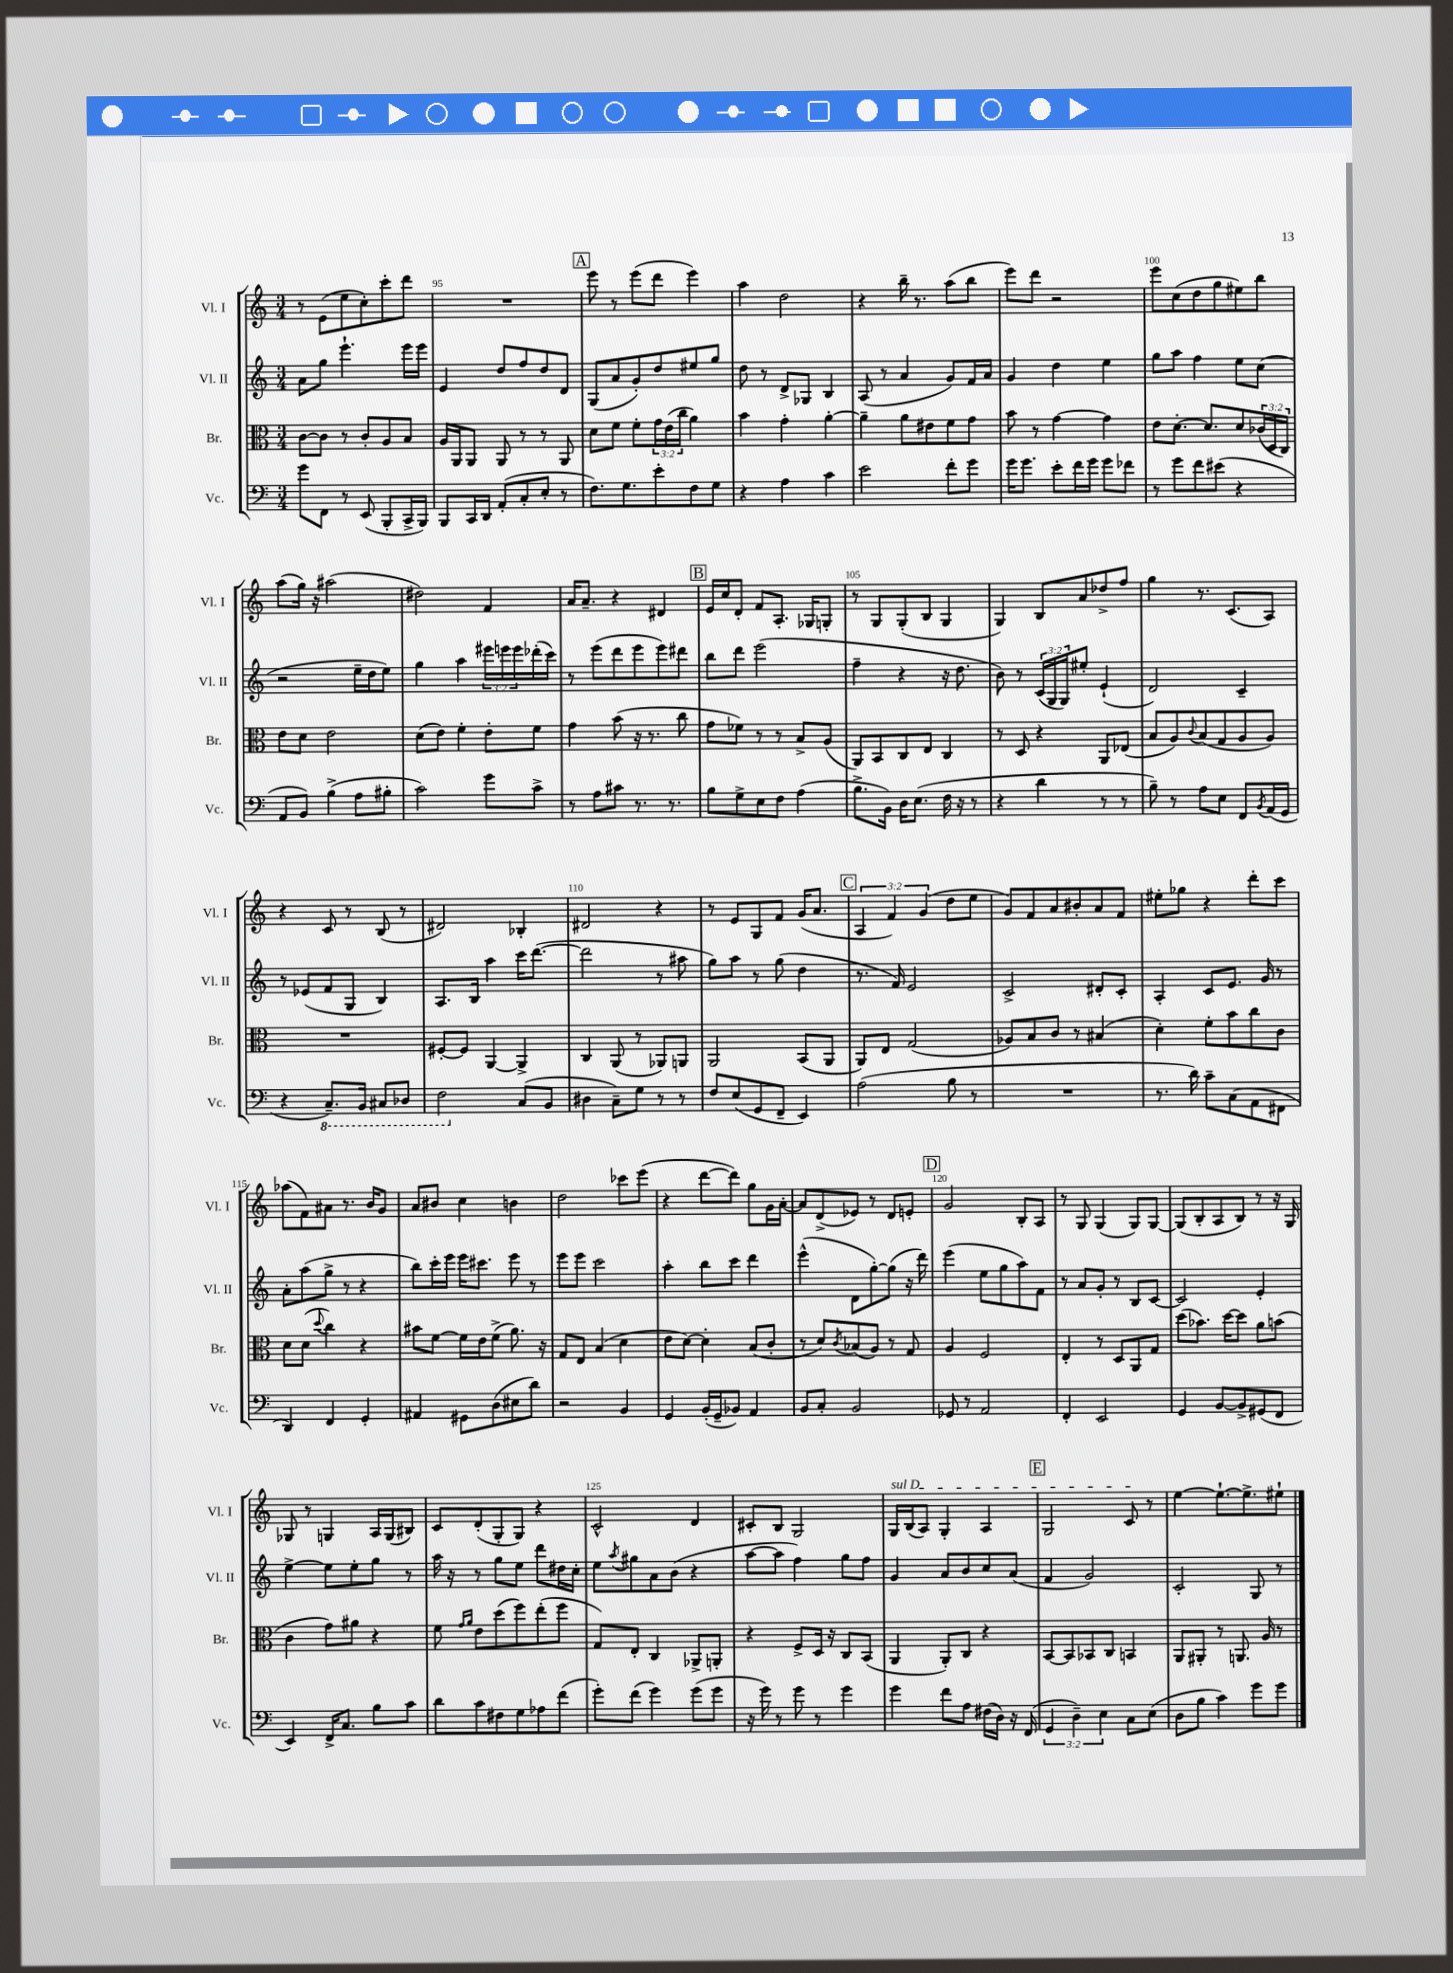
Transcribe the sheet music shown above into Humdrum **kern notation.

**kern	**kern	**kern	**kern
*part4	*part3	*part2	*part1
*staff4	*staff3	*staff2	*staff1
*I"Vc.	*I"Br.	*I"Vl. II	*I"Vl. I
*I'Vc.	*I'Br.	*I'Vl. II	*I'Vl. I
*clefF4	*clefC3	*clefG2	*clefG2
*k[]	*k[]	*k[]	*k[]
*M3/4	*M3/4	*M3/4	*M3/4
=94	=94	=94	=94
8g\L	[8c\L	8a\L	8r
8FF\J	8c\J]	8gg\J	(8e\L
8r	8r	4.eee`\	8ee\
(8EE/	8c'/L	.	8cc'\)
8BBB'/L	8A/	.	8ccc'\
16CC^/L	8B/J	16eee\LL	8ddd\J
16BBB/JJ)	.	16eee\JJ	.
=95	=95	=95	=95
8BBB/L	16A/LL	4e/	2.r
.	16AA/J	.	.
16CC/L	8AA/J	.	.
16DD/JJ	.	.	.
(8AA'/L	8AA/	8dd/L	.
8C'/	8r	8ff/	.
8E'/J	8r	8dd/	.
8r	8AA/	8d/J	.
!!LO:REH:place=s1:t=A
=96	=96	=96	=96
8.F\L)	8d\L	(8G/L	8eee\
.	8f\J	8a/	8r
8.G\	.	.	.
.	8f'\L	8g'/)	(8eee\L
8e'\	24g\L	8dd/	8ddd\J
.	(24e\	.	.
.	24cc\JJ	.	.
8F\	4a\)	8ee#X/	4eee\)
8G\J	.	8gg/J	.
=97	=97	=97	=97
4r	4b\	8dd\	4aa\
.	.	8r	.
4A\	4g'\	8d^/L	2dd\
.	.	8G-X/J	.
4c\	[4a'\	4B/	.
=98	=98	=98	=98
2e\	4a~\]	(8A/	4r
.	.	8r	.
.	8a\L	4a/	16bb~\
.	.	.	8.r
.	8e#X\	.	.
8f'\L	8f\	8g/L)	(8aa\L
8g\J	8g\J	16f/L	8bb\J
.	.	16a/JJ	.
=99	=99	=99	=99
16g\KL	8b\	4g/	8eee\L)
8.g\J	.	.	.
.	8r	.	8ddd\J
8e'\L	[4g\	4dd\	2r
16f\L	.	.	.
16g\JJ	.	.	.
8g\L	4g\]	4ee\	.
8f-X\J	.	.	.
=100	=100	=100	=100
8r	8e\L	8gg\L	8eee\L
8g\L	[8.d'\J	8aa\J	(8cc\
8f\	.	4ff\	8dd\
.	8.d/L]	.	.
(8e#X\J	.	.	8gg\
4r	8d/	8ee\L	8ee#X\)
.	(24c-X/L	(8cc\J	8bb\J
.	24D/	.	.
.	24C/JJ)	.	.
!!LO:LB:g=z
=101	=101	=101	=101
8AA/L	8e\L	2r	(8aa\L
8BB/J)	8d\J	.	16gg\Jk)
.	.	.	16r
(4B^\	2e\	.	(2aa#X\
8A\L	.	16ee~\LL	.
.	.	16dd\J	.
8B#X'\J	.	8ee\J)	.
=102	=102	=102	=102
2c\)	(8d\L	4gg\	2dd#X\)
.	8e\J)	.	.
.	4f'\	4aa\	.
8g\L	8e'\L	24eee#X\LL	4f/
.	.	24eeen\	.
.	.	24eee\	.
8c^\J	8f\J	(16ddd-X'\	.
.	.	16ccc\JJ)	.
=103	=103	=103	=103
8r	4g\	8r	16a/KL
.	.	.	8.a~/J
8A\L	.	(8eee\L	.
8c#X\J	(8b\	8ddd\	4r
8.r	16r	8eee\	.
.	8.r	.	.
.	.	8eee\)	4d#X/
8.r	.	.	.
.	8cc\	8ddd#X\J	.
!!LO:REH:place=s1:t=B
=104	=104	=104	=104
8B\L	8g\L	8bb\L	16e/LL
.	.	.	16cc/J
8G^\	8f-X\J)	8ddd\J	8d'/J
8E\	8r	(2eee\	8f/L
8F\J	8r	.	8.A'/J
(4A\	8B^/L	.	.
.	.	.	16G-X/KL
.	(8A/J	.	8Gn'/J
=105	=105	=105	=105
8.B^\L	8AA/L)	4ff~\	8r
.	8BB/	.	8G/L
16BB\Jk)	.	.	.
16D\KL	8C/	4r	(8G'/
(8.E\J	.	.	.
.	8E/J	.	8B/J
16F\	4C/	16r	4G/
16r	.	8.dd\	.
8r	.	.	.
=106	=106	=106	=106
4r	8r	8b\)	4G/)
.	8D/	8r	.
4d\	4r	(24c/LL	8B/L
.	.	24G/	.
.	.	24G/J)	.
.	.	8ee#X'/J	8a/
8r	8AA/L	(4e`/	8dd-X^/
8r	(8E-X/J	.	8ff/J
=107	=107	=107	=107
8B~\)	8B/L	2d/)	4gg\
8r	8A/)	.	.
.	8qqc/	.	.
8A\L	(8B/	.	8.r
8E\J	8G/	.	.
.	.	.	(8.c/L
8FF/L	8A/	4c~/	.
8qBB/	.	.	.
(16AA/L	8A/J)	.	8A/J)
16GG/JJ	.	.	.
!!LO:LB:g=z
=108	=108	=108	=108
4r	2.r	8r	4r
.	.	(8e-X/L	.
*8ba	*	*	*
8.CC~/L)	.	8f/	8c/
.	.	8G/J	8r
16BBB/Jk	.	.	.
8CC#X/L	.	4B/)	(8B/
8DD-X/J	.	.	8r
=109	=109	=109	=109
2FF\	[8F#X'/L	8.A/L	2d#X/)
.	8F#/J]	.	.
.	.	16B/Jk	.
.	[4AA/	4aa\	.
*X8ba	*	*	*
(8C/L	4AA^/]	16ccc\KL	4B-X'/
.	.	([8.ddd\J	.
8BB/J	.	.	.
=110	=110	=110	=110
4D#X\	4C/	2ddd\]	2d#X/
8C~\L)	(8AA/	.	.
8G\J	8r	.	.
8r	8AA-X/L)	8r	4r
8r	8AAn/J	8aa#X\	.
=111	=111	=111	=111
8F/L	2AA/	8gg\L)	8r
(8E/	.	8aa\J	8e/L
8GG/	.	8r	8G/
8FF~/J	.	(8gg\	8f/J
4EE/)	(8BB/L	4dd\	(16g/KL
.	.	.	8.a/J
.	8AA/J	.	.
!!LO:REH:place=s1:t=C
=112	=112	=112	=112
(2A\	8AA/L)	8.r	6A/
.	8E/J	.	.
.	.	.	6f/)
.	.	16f/)	.
.	(2G/	2e/	.
.	.	.	(6g/
8B\	.	.	8dd\L
8r	.	.	8ee\J
=113	=113	=113	=113
2.r	8A-X/L)	2c^/	8g/L)
.	8B/	.	8f/
.	8c/J	.	8a/
.	8r	.	8b#X'/
.	(4B#X/	8d#X'/L	8a/
.	.	8c'/J	8f/J
=114	=114	=114	=114
8.r	4d'\)	4A'/	8ee#X'\L
.	.	.	8gg-X\J
16d\)	.	.	.
8c~\L	8f'\L	8c/L	4r
(8C\	8b\	8.e/J	.
8AA\	8cc\	.	8ddd'\L
.	.	16g/	.
8FF#X\J	8c\J	8r	8ccc\J
!!LO:LB:g=z
=115	=115	=115	=115
4DD/)	8d\L	8a'\L	(8aa-X\L
.	(8d\J	(8aa\	8f\)
.	8qqdd/	.	.
4FF/	4cc\)	8gg^\J	8a#X\J
.	.	8r	8.r
4GG'/	4r	4r	.
.	.	.	16b/KL
.	.	.	8g/J
=116	=116	=116	=116
4AA#X/	8b#X\L	8bb\L)	8a/L
.	[8f\J	16ccc'\L	8b#X/J
.	.	16eee\JJ	.
8GG#X\L	16f\LL]	16eee\KL	4cc\
.	16e\J	8.ccc#X\J	.
(8D\	(8f^\J	.	.
8E#X\	8.a\)	8eee\	4bn\
8d\J)	.	8r	.
.	16r	.	.
=117	=117	=117	=117
2r	8G/L	8eee\L	2dd\
.	8E/J	8eee\J	.
.	(4B/	2ccc\	.
4BB/	4d\	.	8ccc-X\L
.	.	.	(8eee\J
=118	=118	=118	=118
4GG/	8e\L	4aa'\	4r
.	[8d\J)	.	.
(16BB'/LL	4d'\]	8bb\L	[8ddd\L
16GG~/J	.	.	.
8BB-X/J)	.	8ccc\J	8ddd\J])
4AA/	(8B/L	4ddd\	8gg\L
.	8c'/J	.	16g\L
.	.	.	[16a'\JJ
=119	=119	=119	=119
8BB/L	8r	(4eee^^\	8a/L]
8C'/J	8d/L)	.	(8d^/
.	8qc/	.	.
2BB/	(8B-X/	8d\L	8e-X/J)
.	8A/J)	[8gg'\)	8r
.	8r	(8gg\J]	8d/L
.	8G/	16r	8en'/J
.	.	16ddd\)	.
!!LO:REH:place=s1:t=D
=120	=120	=120	=120
8GG-X/	4A/	(4eee\	2g/
8r	.	.	.
2AA/	2F/	8ee\L	.
.	.	8gg\	.
.	.	8aa\)	8B'/L
.	.	8f\J	8A/J
=121	=121	=121	=121
4FF'/	4E'/	8r	8r
.	.	8a/L	8G/
2EE/	8r	8g'/J	(4G/
.	8D/L	8r	.
.	8AA/	8B/L	8G/L)
.	8G/J	[8c/J	[8G/J
=122	=122	=122	=122
4GG/	(8dd\L	2c/]	(8G/L]
.	8.b-X\J)	.	8B'/
[8BB/L	.	.	8A/
.	[16dd\KL	.	.
8BB^/]	8dd\J]	.	8B/J)
(8GG#X/	8a\L	4e'/	8r
8FF/J	(8bn\J	.	16r
.	.	.	16G/
!!LO:LB:g=z
=123	=123	=123	=123
4EE/)	4c\	[4ee^\	8G-X/
.	.	.	8r
16FF^/KL	8g\L)	8ee\L]	4Gn/
8.C/J	.	.	.
.	8a#X\J	8ee'\	.
8B\L	4r	8gg\J	16A/LL
.	.	.	(16G/J
8c\J	.	8r	8B#X/J)
=124	=124	=124	=124
8d\L	8f\	16aa\	8c/L
.	.	16r	.
.	16qqg/LL	.	.
.	16qqa/JJ	.	.
8c\	8e\L	8r	(8d'/
8F#X\	(8dd\	8gg\L	8G'/
8G\	8ff\)	8ee\J	8G/J)
8A-X\	(8ee'\	8ddd\L	4r
(8f\J	8ff\J	16dd#X\L	.
.	.	16cc'\JJ	.
=125	=125	=125	=125
8g'\L)	8G/L)	8ee\L	2c^^/
.	.	8qaa/	.
(8f\J	8E'/J	8gg#X\	.
4g\)	4C/	8a\	.
.	.	(8b\J	.
(8g\L	8AA-X^/L	4r	4d/
8g\J	8AAn'/J	.	.
=126	=126	=126	=126
16r	4r	[8aa\L	8c#X'/L
16g\)	.	.	.
8r	.	8aa\J]	8B/J
8g\	8F^/L	4ff\)	2G/
8r	16D/Jk	.	.
.	16r	.	.
4g\	8C/L	8gg\L	.
.	(8BB/J	8ff\J	.
=127	=127	=127	=127
!	!	!	!LO:TX:a:i:t=sul D
4g\	4AA/	4g/	16G/LL
.	.	.	(16B/J
.	.	.	8A/J)
8f\L	8AA'/L)	8a/L	4G'/
8A\J	8C/J	8b/	.
(16F#X\LL	4r	8cc/	4A/
16D\JJ)	.	.	.
16r	.	(8a/J	.
(16FF/	.	.	.
!!LO:REH:place=s1:t=E
=128	=128	=128	=128
6GG/	[8BB/L	4f/	2G/
.	8BB/]	.	.
6D~\)	.	.	.
.	8BB-X/	2g/)	.
6E\	.	.	.
.	8C/J	.	.
8C\L	4BBn/	.	8c/
(8E\J	.	.	8r
=129	=129	=129	=129
8D\L	8AA/L	2c'/	[4ee\
8B\J	8AA#X'/J	.	.
4c\)	8r	.	8.ee`\L_
.	8.AAn/	.	.
.	.	.	8.ee^\]
8g\L	.	8G/	.
.	16A/	.	.
8g\J	8r	8r	8ee#X`\J
==	==	==	==
*-	*-	*-	*-
